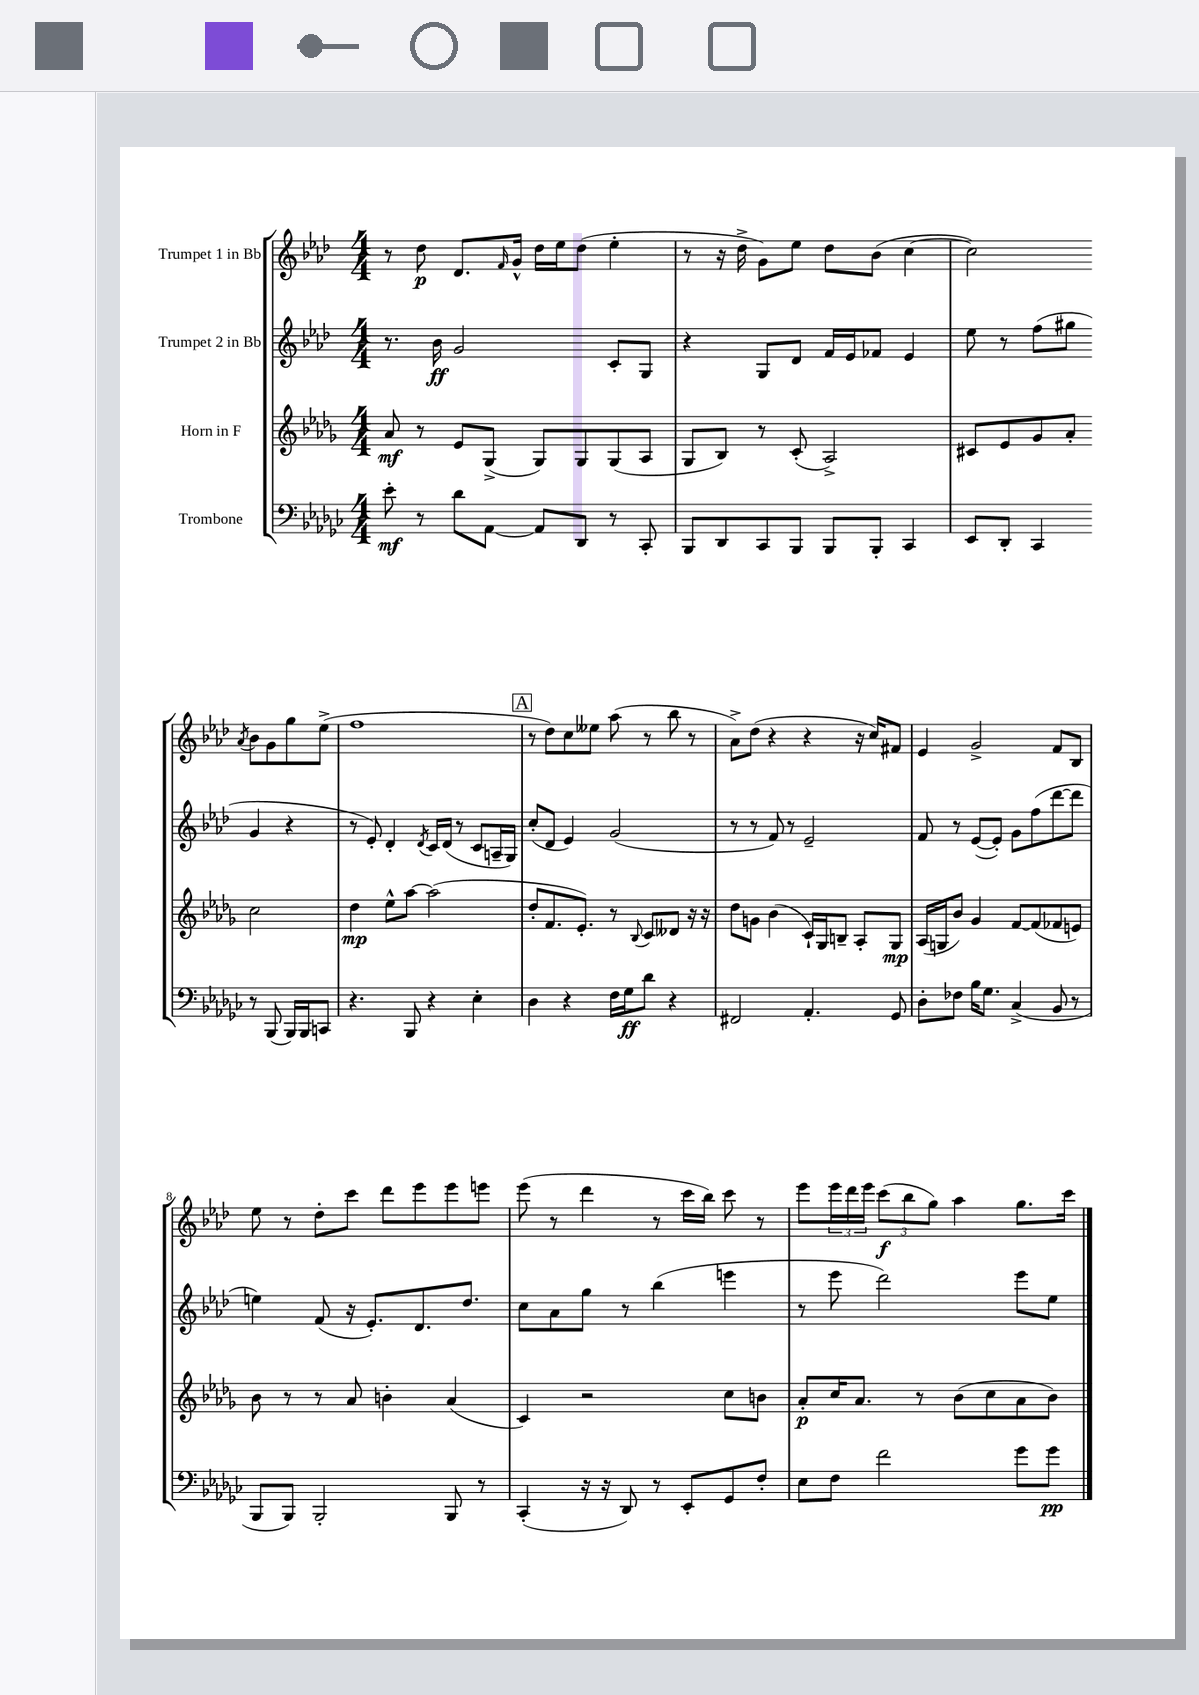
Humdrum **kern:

**kern	**dynam	**kern	**dynam	**kern	**dynam	**kern	**dynam
*part4	*part4	*part3	*part3	*part2	*part2	*part1	*part1
*staff4	*staff4	*staff3	*staff3	*staff2	*staff2	*staff1	*staff1
*I"Trombone	*	*I"Horn in F	*	*I"Trumpet 2 in Bb	*	*I"Trumpet 1 in Bb	*
*clefF4	*	*clefG2	*	*clefG2	*	*clefG2	*
*k[b-e-a-d-g-c-]	*	*k[b-e-a-d-g-]	*	*k[b-e-a-d-]	*	*k[b-e-a-d-]	*
*M4/4	*	*M4/4	*	*M4/4	*	*M4/4	*
=1	=1	=1	=1	=1	=1	=1	=1
8e-'\	mf	8a-/	mf	8.r	.	8r	.
8r	.	8r	.	.	.	8dd-\	p
.	.	.	.	16b-\	ff	.	.
8d-\L	.	8e-/L	.	2g/	.	8.d-/L	.
[8AA-\J	.	(8G-^/J	.	.	.	.	.
.	.	.	.	.	.	16qqf/	.
.	.	.	.	.	.	16g^^/Jk	.
8AA-/L]	.	8G-/L)	.	.	.	16dd-\LL	.
.	.	.	.	.	.	16ee-\J	.
8DD-/J	.	8G-/	.	.	.	(8dd-\J	.
8r	.	(8G-/	.	8c'/L	.	4ee-'\	.
8CC-'/	.	8A-/J	.	8G/J	.	.	.
=2	=2	=2	=2	=2	=2	=2	=2
8BBB-/L	.	8G-/L	.	4r	.	8r	.
8DD-/	.	8B-/J)	.	.	.	16r	.
.	.	.	.	.	.	16dd-^\	.
8CC-/	.	8r	.	8G/L	.	8g\L)	.
8BBB-/J	.	(8c'/	.	8d-/J	.	8ee-\J	.
8BBB-/L	.	2A-^/)	.	16f/LL	.	8dd-\L	.
.	.	.	.	16e-/J	.	.	.
8BBB-'/J	.	.	.	8f-X/J	.	(8b-\J	.
4CC-/	.	.	.	4e-/	.	[4cc\	.
=3	=3	=3	=3	=3	=3	=3	=3
8EE-/L	.	8c#X/L	.	8ee-\	.	2cc\])	.
8DD-'/J	.	8e-/	.	8r	.	.	.
4CC-/	.	8g-/	.	(8ff\L	.	.	.
.	.	8a-'/J	.	8gg#X\J	.	.	.
.	.	.	.	.	.	8qa-/	.
8r	.	2cc\	.	4g/	.	8b-\L	.
(8BBB-/	.	.	.	.	.	8g\	.
16BBB-/LL)	.	.	.	4r	.	8gg\	.
16BBB-/J	.	.	.	.	.	.	.
8CCn/J	.	.	.	.	.	(8ee-^\J	.
!!LO:LB:g=z
=4	=4	=4	=4	=4	=4	=4	=4
4.r	.	4dd-\	mp	8r	.	1ff	.
.	.	.	.	8e-'/)	.	.	.
.	.	8ee-^^\L	.	4d-'/	.	.	.
8BBB-/	.	[8aa-\J	.	.	.	.	.
.	.	.	.	8qd-/	.	.	.
4r	.	(2aa-\]	.	16c/LL	.	.	.
.	.	.	.	(16d-/JJ	.	.	.
.	.	.	.	8r	.	.	.
4E-'\	.	.	.	8c/L	.	.	.
.	.	.	.	16An~/L	.	.	.
.	.	.	.	16G/JJ)	.	.	.
!!LO:REH:place=s1:t=A
=5	=5	=5	=5	=5	=5	=5	=5
4D-\	.	8dd-'/L	.	(8cc'/L	.	8r	.
.	.	8.f/	.	8d-/J	.	8dd-\L)	.
4r	.	.	.	4e-/)	.	8cc\	.
.	.	8.e-'/J)	.	.	.	.	.
.	.	.	.	.	.	8ee--X\J	.
16F\LL	.	8r	.	(2g/	.	(8aa-\	.
16G-\J	ff	.	.	.	.	.	.
.	.	8qqB-/	.	.	.	.	.
8d-\J	.	8c/L	.	.	.	8r	.
4r	.	8d--X/J	.	.	.	8bb-\	.
.	.	16r	.	.	.	8r	.
.	.	16r	.	.	.	.	.
=6	=6	=6	=6	=6	=6	=6	=6
2FF#X/	.	8dd-\L	.	8r	.	8a-^\L)	.
.	.	8gn\J	.	8r	.	(8dd-\J	.
.	.	(4b-\	.	8f/)	.	4r	.
.	.	.	.	8r	.	.	.
4.AA-'/	.	16c`/LL)	.	2e-~/	.	4r	.
.	.	16G-/J	.	.	.	.	.
.	.	8Bn~/J	.	.	.	.	.
.	.	8A-'/L	.	.	.	16r	.
.	.	.	.	.	.	16cc/KL)	.
8GG-/	.	8G-/J	mp	.	.	8f#X/J	.
=7	=7	=7	=7	=7	=7	=7	=7
8D-'\L	.	(16A-/LL	.	8f/	.	4e-/	.
.	.	16Gn/J	.	.	.	.	.
8F-X\J	.	8b-/J)	.	8r	.	.	.
16B-\KL	.	4g-/	.	([8e-/L	.	2g^/	.
8.G-\J	.	.	.	.	.	.	.
.	.	.	.	8e-'/J])	.	.	.
(4C-^/	.	[8f/L	.	8g\L	.	.	.
.	.	(8f/]	.	(8ff\	.	.	.
8BB-/	.	8f-X/	.	[8ddd-\	.	8f/L	.
8r	.	8en/J)	.	8ddd-\J]	.	8B-/J	.
!!LO:LB:g=z
=8	=8	=8	=8	=8	=8	=8	=8
8BBB-/L	.	8b-\	.	4een\)	.	8ee-\	.
8BBB-/J)	.	8r	.	.	.	8r	.
2BBB-'/	.	8r	.	(8f/	.	8dd-'\L	.
.	.	8a-/	.	16r	.	8ccc\J	.
.	.	.	.	8.e-'/L)	.	.	.
.	.	4bn'\	.	.	.	8ddd-\L	.
.	.	.	.	8.d-/	.	8eee-\	.
8BBB-/	.	(4a-/	.	.	.	8eee-\	.
.	.	.	.	8.dd-/J	.	.	.
8r	.	.	.	.	.	8eeen\J	.
=9	=9	=9	=9	=9	=9	=9	=9
(4CC-'/	.	4c/)	.	8cc\L	.	(8eee-\	.
.	.	.	.	8a-\	.	8r	.
16r	.	2r	.	8gg\J	.	4ddd-\	.
16r	.	.	.	.	.	.	.
8DD-/)	.	.	.	8r	.	.	.
8r	.	.	.	(4bb-\	.	8r	.
8EE-'/L	.	.	.	.	.	16ccc\LL	.
.	.	.	.	.	.	16bb-\JJ)	.
8GG-/	.	8cc\L	.	4eeen\	.	8ccc\	.
8F'/J	.	8bn\J	.	.	.	8r	.
=10	=10	=10	=10	=10	=10	=10	=10
8E-\L	.	8a-'/L	p	8r	.	8eee-\L	.
8F\J	.	16cc/K	.	8eee-\	.	24eee-\L	.
.	.	.	.	.	.	24ddd-\	.
.	.	8.a-/J	.	.	.	.	.
.	.	.	.	.	.	24eee-\JJ	.
2f\	.	.	.	2ddd-\)	.	(12ccc\L	f
.	.	.	.	.	.	12bb-\	.
.	.	8r	.	.	.	.	.
.	.	.	.	.	.	12gg\J)	.
.	.	(8b-\L	.	.	.	4aa-\	.
.	.	8cc\	.	.	.	.	.
8g-\L	.	8a-\	.	8eee-\L	.	8.gg\L	.
8g-\J	pp	8b-\J)	.	8ee-\J	.	.	.
.	.	.	.	.	.	16ccc\Jk	.
==	==	==	==	==	==	==	==
*-	*-	*-	*-	*-	*-	*-	*-
